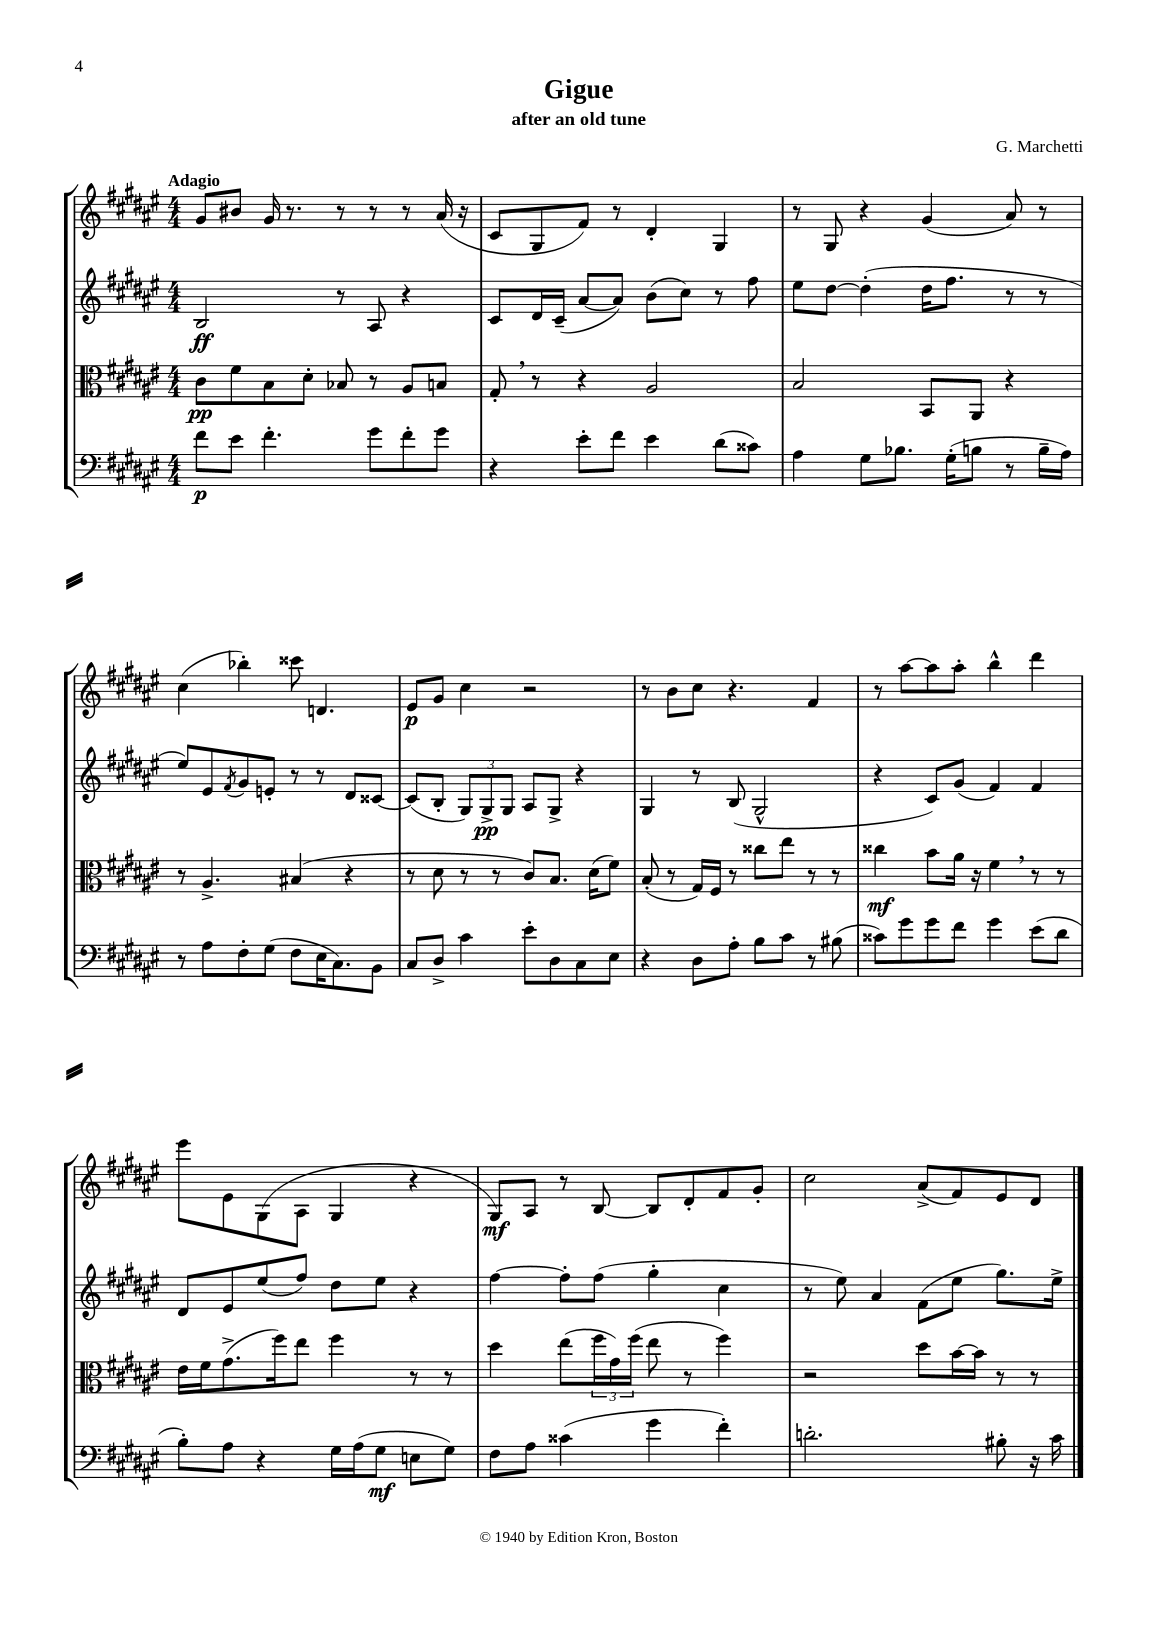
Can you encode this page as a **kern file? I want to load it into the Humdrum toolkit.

**kern	**kern	**kern	**kern
*staff4	*staff3	*staff2	*staff1
*clefF4	*clefC3	*clefG2	*clefG2
*k[f#c#g#d#a#e#]	*k[f#c#g#d#a#e#]	*k[f#c#g#d#a#e#]	*k[f#c#g#d#a#e#]
*M4/4	*M4/4	*M4/4	*M4/4
8f#\L	8c#\L	2B/	8g#/L
8e#\J	8f#\	.	8b#/J
4.f#'\	8B\	.	16g#/
.	.	.	8.r
.	8d#'\J	.	.
.	8B-/	8r	8r
8g#\L	8r	8A#/	8r
8f#'\	8A#/L	4r	8r
8g#\J	8B/J	.	(16a#/
.	.	.	16r
=	=	=	=
4r	8G#'/	8c#/L	8c#/L
.	8r	16d#/L	8G#/
.	.	(16c#~/JJ	.
8e#'\L	4r	[8a#/L	8f#/J)
8f#\J	.	8a#/]J)	8r
4e#\	2A#/	(8b\L	4d#'/
.	.	8cc#\J)	.
(8d#\L	.	8r	4G#/
8c##\J)	.	8ff#\	.
=	=	=	=
4A#\	2B/	8ee#\L	8r
.	.	[8dd#\J	8G#/
8G#\L	.	(4dd#'\]	4r
8.B-\J	.	.	.
.	8BB/L	16dd#\LK	(4g#/
(16G#'\LK	.	8.ff#\J	.
8B\J	8AA#/J	.	.
8r	4r	8r	8a#/)
16B~\LL	.	8r	8r
16A#\JJ)	.	.	.
=	=	=	=
8r	8r	8ee#/L)	(4cc#\
8A#\L	4.A#^/	8e#/	.
.	.	8qf#/	.
8F#'\	.	8g#/	4bb-'\)
(8G#\J	.	8e'/J	.
8F#\L	(4B#/	8r	8ccc##\
16E#\K	.	8r	4.d/
8.C#\)	.	.	.
.	4r	8d#/L	.
8BB\J	.	[8c##/J	.
=	=	=	=
8C#/L	8r	(8c##/]L	8e#/L
8D#^/J	8d#\	8B'/J	8g#/J
4c#\	8r	12G#/L)	4cc#\
.	.	12G#^/	.
.	8r	.	.
.	.	12G#/J	.
8e#'\L	8c#/L)	8A#/L	2r
8D#\	8.B/J	8G#^/J	.
8C#\	.	4r	.
.	(16d#\LK	.	.
8E#\J	8f#\J)	.	.
=	=	=	=
4r	(8B'/	4G#/	8r
.	8r	.	8b\L
8D#\L	16G#/LL)	8r	8cc#\J
.	16F#/JJ	.	.
8A#'\J	8r	(8B/	4.r
8B\L	8cc##\L	2G#^^/	.
8c#\J	8ee#\J	.	.
8r	8r	.	4f#/
(8B#\	8r	.	.
=	=	=	=
8c##\L)	4cc##\	4r	8r
8g#\	.	.	[8aa#\L
8g#\	8b\L	8c#/L)	8aa#\]
8f#\J	16a#\Jk	(8g#/J	8aa#'\J
.	16r	.	.
4g#\	4f#\	4f#/)	4bb^^\
(8e#\L	8r	4f#/	4ddd#\
8d#\J	8r	.	.
=	=	=	=
8B'\L)	16e#\LL	8d#/L	8eee#\L
.	16f#\J	.	.
8A#\J	(8.g#^\	8e#/	8e#\
4r	.	(8ee#/	(8G#\
.	16ff#\k)	.	.
.	8ee#\J	8ff#/J)	8A#\J
16G#\LL	4ff#\	8dd#\L	4G#/
(16A#\J	.	.	.
8G#\J	.	8ee#\J	.
8E\L	8r	4r	4r
8G#\J)	8r	.	.
=	=	=	=
8F#\L	4dd#\	[4ff#\	8G#/L)
8A#\J	.	.	8A#/J
(4c##\	(8ee#\L	8ff#'\]L	8r
.	24ff#\L	(8ff#\J	[8B/
.	24g#\)	.	.
.	(24ff#\JJ	.	.
4g#\	8ee#\	4gg#'\	8B/]L
.	8r	.	8d#'/
4f#'\)	4ff#\)	4cc#\	8f#/
.	.	.	8g#'/J
=	=	=	=
2.d'\	2r	8r	2cc#\
.	.	8ee#\)	.
.	.	4a#/	.
.	8dd#\L	(8f#\L	(8a#^/L
.	[16b\L	8ee#\J	8f#/)
.	16b\]JJ	.	.
8B#'\	8r	8.gg#\L)	8e#/
16r	8r	.	8d#/J
16c#\	.	16ee#^\Jk	.
==	==	==	==
*-	*-	*-	*-
